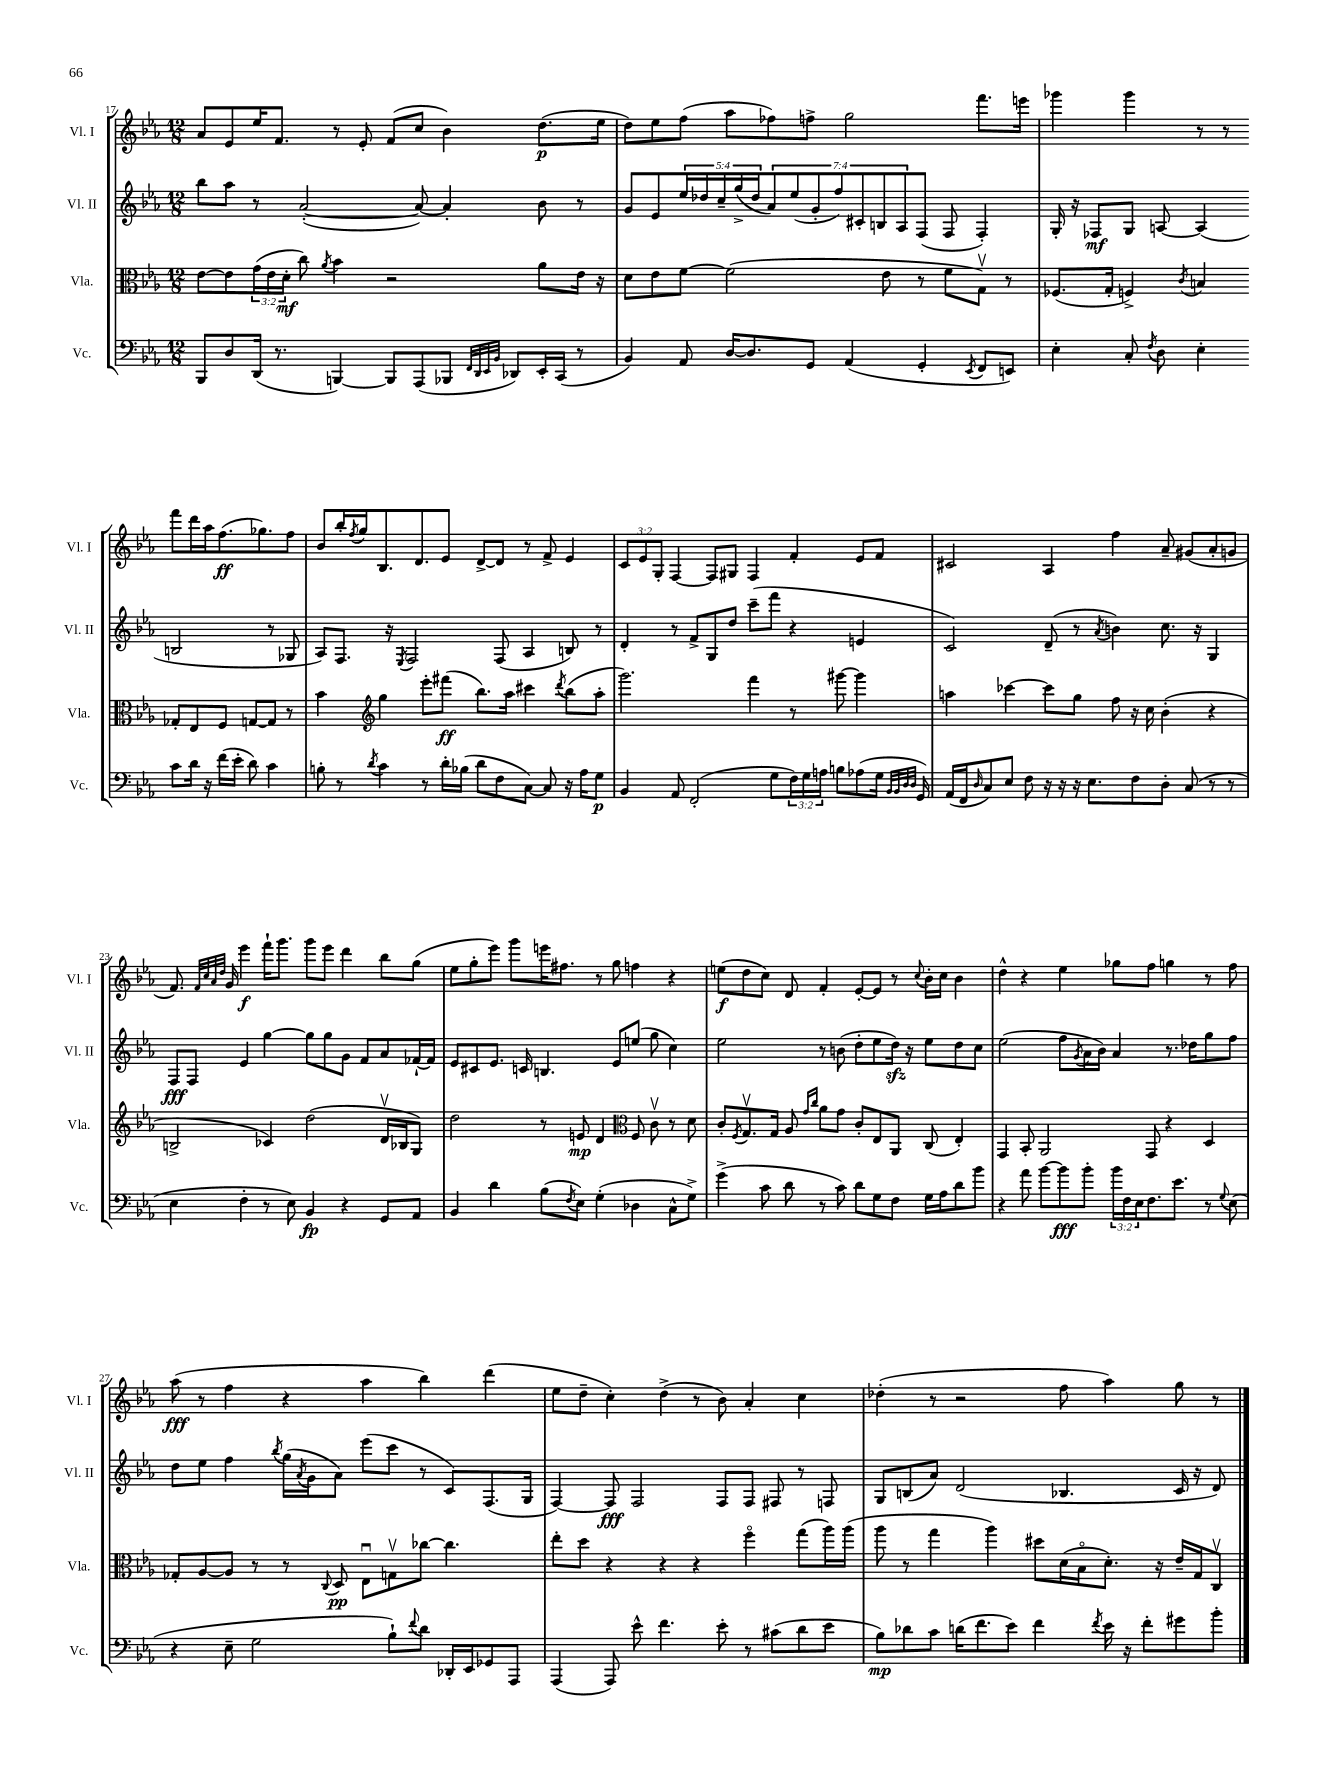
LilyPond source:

<<
\new StaffGroup <<
\new Staff = "s0" \with { instrumentName = "Vl. I" shortInstrumentName = "Vl. I" } {
    \clef treble \key ees \major \numericTimeSignature \time 12/8 \override Staff.TupletNumber.text = #tuplet-number::calc-fraction-text
    aes'8 ees'8 ees''16 f'8. r8 ees'8-. f'8( c''8 bes'4) d''8.\p( ees''16 |
    d''8) ees''8 f''8( aes''8 fes''8) f''8-> g''2 f'''8. e'''16 |
    ges'''4 ges'''4 r8 r8 f'''8 d'''16 aes''16 f''8.\ff( ges''8.) f''8 |
    bes'8 bes''16-. \acciaccatura { f''8 } g''16 bes8. d'8. ees'8 d'8~-> d'8 r8 f'8-> ees'4 |
    \tuplet 3/2 { c'8 ees'8 g8-. } f4~ f8 gis8 f4 f'4-. ees'8 f'8 |
    cis'2 aes4 f''4 aes'8-- gis'8( aes'8-. g'8 |
    f'8.) \grace { f'32 c''32 aes'32 d''32 } g'16 ees'''4\f f'''16-! g'''8. g'''8 ees'''8 d'''4 bes''8 g''8( |
    ees''8 g''8-. ees'''8) g'''8 e'''16 fis''8. r8 g''8 f''4 r4 |
    e''8\f( d''8 c''8) d'8 f'4-. ees'8~-. ees'8 r8 \appoggiatura { c''8 } bes'16-. c''16 bes'4 |
    d''4-^ r4 ees''4 ges''8 f''8 g''4 r8 f''8 |
    aes''8\fff( r8 f''4 r4 aes''4 bes''4) d'''4( |
    ees''8 d''8-- c''4-.) d''4->( r8 bes'8) aes'4-. c''4 |
    des''4-.( r8 r2 f''8 aes''4) g''8 r8 \bar "|." |
}
\new Staff = "s1" \with { instrumentName = "Vl. II" shortInstrumentName = "Vl. II" } {
    \clef treble \key ees \major \numericTimeSignature \time 12/8 \override Staff.TupletNumber.text = #tuplet-number::calc-fraction-text
    bes''8 aes''8 r8 aes'2~-.( aes'8~) aes'4-. bes'8 r8 |
    g'8 ees'8 \tuplet 5/4 { ees''16 des''16 c''16-- g''16->( des''16 } \tuplet 7/4 { aes'8) ees''8( g'8-. f''8) cis'8-. b8 aes8 } f8( f8 f4-.) |
    g16-. r16 fes8\mf g8 a8~ a4( b2 r8 ges8 |
    aes8) f8. r16 \acciaccatura { ees8 } f2 f8( aes4 b8) r8 |
    d'4-. r8 f'8-> g8 d''8 c'''8--( f'''8 r4 e'4 |
    c'2) d'8--( r8 \acciaccatura { aes'8 } b'4) c''8. r16 g4 |
    f8\fff f8 ees'4 g''4~ g''8 g''8 g'8 f'8 aes'8 fes'16~-! fes'16 |
    ees'8 cis'8 ees'8. c'16 b4. ees'8 e''8( g''8 c''4) |
    ees''2 r8 b'8( d''8-. ees''8 d''16\sfz) r16 ees''8 d''8 c''8 |
    ees''2( f''8 \acciaccatura { g'8 } aes'16 bes'16) aes'4 r8. des''16 g''8 f''8 |
    d''8 ees''8 f''4 \acciaccatura { bes''8 } g''16( \acciaccatura { aes'8 } g'16 aes'8) ees'''8( c'''8 r8 c'8) f8.( g16 |
    f4~) f8\fff f2 f8 f8 fis8 r8 f8 |
    g8 b8( aes'8) d'2( bes4. c'16 r16 d'8) \bar "|." |
}
\new Staff = "s2" \with { instrumentName = "Vla." shortInstrumentName = "Vla." } {
    \clef alto \key ees \major \numericTimeSignature \time 12/8 \override Staff.TupletNumber.text = #tuplet-number::calc-fraction-text
    ees'8~ ees'8 \tuplet 3/2 { g'16( ees'16 d'16-.\mf } c''8) \acciaccatura { aes'8 } bes'4 r2 aes'8 ees'16 r16 |
    d'8 ees'8 f'8~ f'2( ees'8 r8 f'8 g8\upbow) r8 |
    fes8.( g16-. f4->) \acciaccatura { c'8 } b4 ges8-. ees8 f8 g8~ g8 r8 |
    bes'4 \clef treble g''4 ees'''8-. fis'''8\ff( bes''8.) aes''16 cis'''4 \acciaccatura { d'''8 } bes''8( aes''8-. |
    g'''2.) f'''4 r8 gis'''8~ gis'''4 |
    a''4 ces'''4~ ces'''8 g''8 f''8 r16 c''16 bes'4-.( r4 |
    b2-> ces'4) d''2( d'16\upbow bes16 g8) |
    d''2 r8 e'8\mp d'4 \clef alto f8 c'8\upbow r8 d'8 |
    c'8-. \acciaccatura { f8 } g8.\upbow g16 aes8 \grace { g'16 c''16 } aes'8 g'8 c'8-. ees8 aes,8 c8( ees4-.) |
    g,4 bes,8-. aes,2 g,8 r4 d4 |
    ges8-. aes8~ aes8 r8 r8 \appoggiatura { c8 } d8\pp ees8\downbow g8\upbow ces''8~ ces''4. |
    ees''8-. d''8 r4 r4 r4 f''4\flageolet g''8( aes''16) aes''16( |
    aes''8 r8 g''4 aes''4) dis''8 d'16( bes16\flageolet d'8.-.) r16 ees'16-- g16 c8\upbow \bar "|." |
}
\new Staff = "s3" \with { instrumentName = "Vc." shortInstrumentName = "Vc." } {
    \clef bass \key ees \major \numericTimeSignature \time 12/8 \override Staff.TupletNumber.text = #tuplet-number::calc-fraction-text
    bes,,8 d8 d,16( r8. b,,4~) b,,8 aes,,8( bes,,8 \grace { f,32 d,32 ees,32 bes,32 } des,8) ees,16-. c,16( r8 |
    bes,4) aes,8 d16~ d8. g,8 aes,4( g,4-. \acciaccatura { ees,8 } f,8 e,8) |
    ees4-. c8-. \acciaccatura { f8 } d8 ees4-. c'8 d'16 r16 f'16( ees'16-. d'8) c'4 |
    b8-. r8 \acciaccatura { d'8 } c'4 r8 d'16-. bes16( d'8 f8 c8~) c8 r16 aes16 g8\p |
    bes,4 aes,8 f,2-.( g8 \tuplet 3/2 { f16) g16 a16 } b8 aes8( g16 \grace { bes,32 bes,32 d32 d32 } g,16) |
    aes,16( f,16 \grace { d16 } c8) ees8 f8 r16 r16 r16 ees8. f8 d8-. c8( r8 r8 |
    ees4 f4-. r8 ees8) bes,4\fp r4 g,8 aes,8 |
    bes,4 d'4 bes8( \acciaccatura { f8 } ees8) g4-.( des4 c8-^ g8->) |
    g'4->( c'8 d'8 r8 c'8) d'8 g8 f8 g16 aes16 d'8 bes'8 |
    r4 aes'8 bes'8~ bes'8\fff bes'8-. \tuplet 3/2 { bes'16 f16 ees16 } f8. ees'8. r8 \appoggiatura { g8 } ees8( |
    r4 ees8-- g2 bes8-!) \appoggiatura { f'8 } d'8 des,16-. ees,16 ges,8 aes,,8 |
    aes,,4( aes,,8) ees'8-^ f'4. ees'8-. r8 cis'8( d'8 ees'8 |
    bes8\mp) des'8 c'8 d'16( f'8. ees'8) f'4 \acciaccatura { f'8 } ees'16 r16 f'8-. gis'8 bes'8-. \bar "|." |
}
>>
>>
\layout { \context { \Score currentBarNumber = #17 } }
